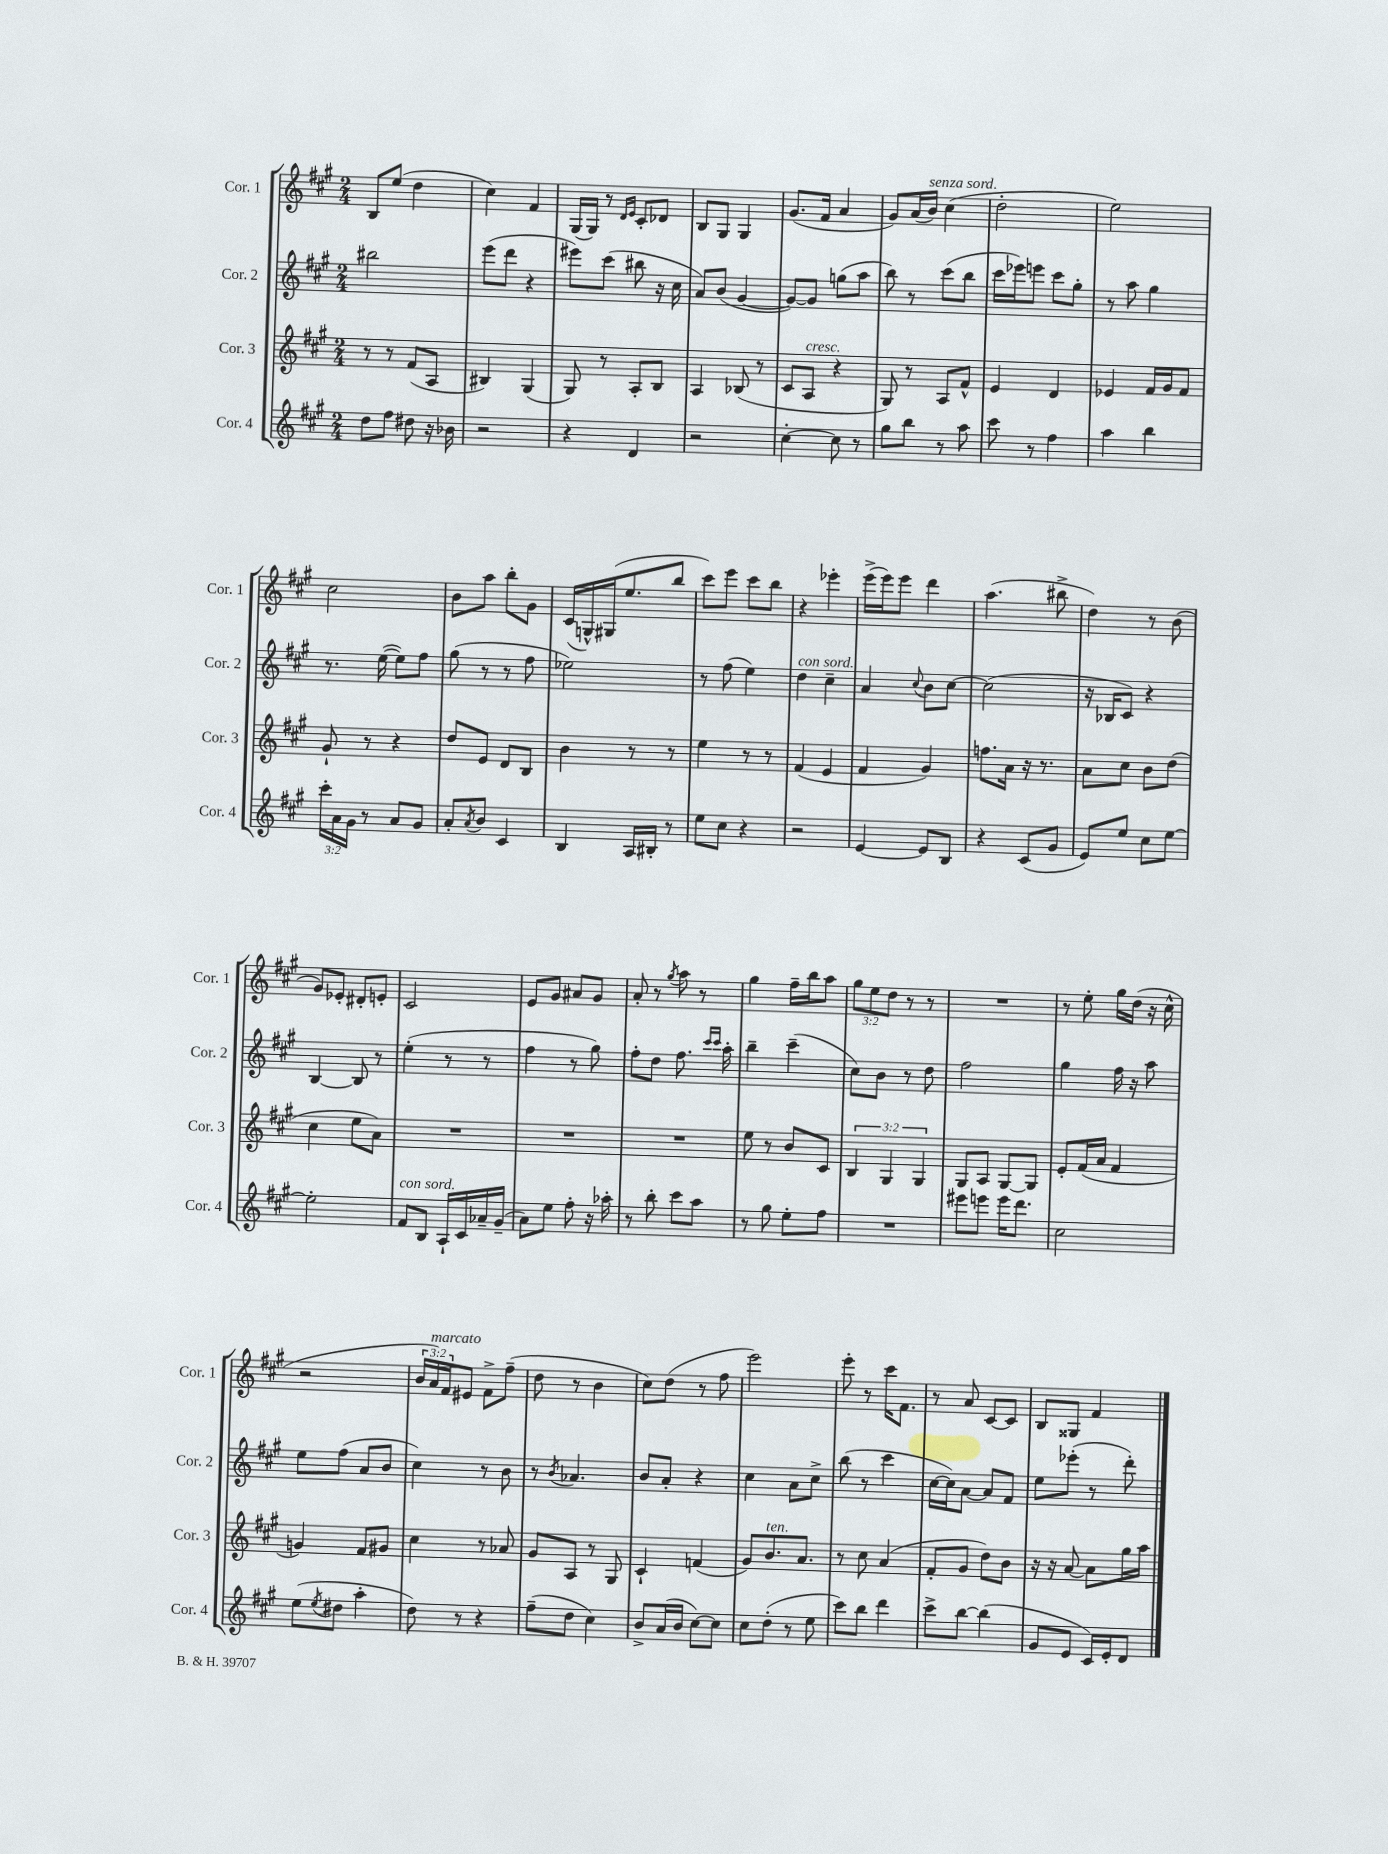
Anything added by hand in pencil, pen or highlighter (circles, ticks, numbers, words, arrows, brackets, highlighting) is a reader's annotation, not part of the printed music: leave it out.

**kern	**kern	**kern	**kern
*staff4	*staff3	*staff2	*staff1
*clefG2	*clefG2	*clefG2	*clefG2
*k[f#c#g#]	*k[f#c#g#]	*k[f#c#g#]	*k[f#c#g#]
*M2/4	*M2/4	*M2/4	*M2/4
8dd	8r	2bb#	8B
8ff#	8r	.	(8ee
8dd#	(8f#	.	4dd
16r	8A	.	.
16b-	.	.	.
=	=	=	=
2r	4B#)	(8eee	4cc#)
.	.	8ddd	.
.	(4G#	4r	4f#
=	=	=	=
4r	8G#)	8eee#)	(16G#
.	.	.	16G#)
.	8r	(8ccc#	8r
.	.	.	16qqd
.	.	.	16qqe
4d	8A'	8bb#	8c#'
.	8B	16r	8d-
.	.	16cc#	.
=	=	=	=
2r	4A	8a)	8B
.	.	(8b	8G#
.	(8B-	[4g#	4G#
.	8r	.	.
=	=	=	=
[4cc#'	8c#	8g#_)	(8.g#
.	8A	8g#]	.
.	.	.	16f#
8cc#]	4r	(8gg	4a
8r	.	8aa	.
=	=	=	=
8gg#	8G#)	8bb)	8g#)
8bb	8r	8r	(16a
.	.	.	16b)
8r	8A	(8ccc#	(4cc#
8aa	8f#^^	8bb	.
=	=	=	=
8ccc#	4e	16ccc#	2dd'
.	.	16eee-)	.
8r	.	8eee	.
4ff#	4d	8ccc#	.
.	.	8gg#'	.
=	=	=	=
4aa	4e-	8r	2ee)
.	.	8aa	.
4bb	16f#	4gg#	.
.	16g#	.	.
.	8f#	.	.
=	=	=	=
24ccc#'	8g#`	8.r	2cc#
24a	.	.	.
24g#	.	.	.
8r	8r	.	.
.	.	([16ee	.
8a	4r	8ee])	.
8g#	.	8ff#	.
=	=	=	=
8a'	8dd	(8gg#	8b
8qa	.	.	.
8b	8e	8r	8aa
4c#	8d	8r	8bb'
.	8B	8ff#	8g#
=	=	=	=
4B	4b	2ee-)	(16c#
.	.	.	16G^^)
.	.	.	(16G#
.	.	.	8.ee
16A	8r	.	.
16B#'	.	.	.
8r	8r	.	8bb
=	=	=	=
8ee	4ee	8r	8ccc#)
8cc#	.	(8ff#	8eee
4r	8r	4ee)	8ccc#
.	8r	.	8bb
=	=	=	=
2r	(4f#	4dd	4r
.	4e	4cc#~	4eee-'
=	=	=	=
[4e	4f#	4a	(16eee^
.	.	.	16eee)
.	.	.	8eee
.	.	8qqcc#	.
8e]	4g#)	8b	4ddd
8B	.	[8cc#	.
=	=	=	=
4r	8.ff	(2cc#]	(4.aa
.	16a	.	.
(8c#	16r	.	.
.	8.r	.	.
8g#	.	.	8bb#^
=	=	=	=
8e)	8a	16r	4dd)
.	.	16B-	.
8ee	8cc#	8c#)	.
8cc#	8b	4r	8r
[8ee	(8dd	.	(8b
=	=	=	=
2ee']	4cc#	[4B	8g#)
.	.	.	8e-'
.	8ee	8B]	8d#'
.	8a)	8r	8e'
=	=	=	=
8f#	2r	(4ee'	2c#
8B	.	.	.
16A`	.	8r	.
16c#	.	.	.
16a-~	.	8r	.
(16g#~	.	.	.
=	=	=	=
8a)	2r	4ff#	8e
8ee	.	.	8g#
8ff#'	.	8r	8a#
16r	.	8gg#)	8g#
16aa-'	.	.	.
=	=	=	=
8r	2r	8ff#'	8a'
8bb'	.	8dd	8r
.	.	.	8qgg#
8ccc#	.	8.ff#	8aa
8aa	.	.	8r
.	.	16qqccc#	.
.	.	16qqccc#	.
.	.	16aa'	.
=	=	=	=
8r	8ee	4bb~	4gg#
8gg#	8r	.	.
8ee'	8b	(4ccc#~	16ff#~
.	.	.	16bb
8ff#	8c#	.	8aa
=	=	=	=
2r	6B	8cc#)	12gg#
.	.	.	12ee
.	.	8b	.
.	6G#	.	12dd
.	.	8r	8r
.	6G#	.	.
.	.	8dd	8r
=	=	=	=
8eee#	8G#	2ff#	2r
8eee	8A	.	.
16eee	[8G#	.	.
8.ddd	.	.	.
.	8G#]	.	.
=	=	=	=
2cc#	8e'	4gg#	8r
.	(16f#	.	8ee'
.	16a	.	.
.	4f#	16ff#	16gg#
.	.	16r	(16dd
.	.	8aa	16r
.	.	.	16cc#^^
=	=	=	=
(8ee	4g)	8ee	2r
8qee	.	.	.
8dd#	.	(8ff#	.
4aa'	8f#	8a	.
.	8g#	8b	.
=	=	=	=
8dd)	4cc#	4cc#)	24b
.	.	.	24a)
.	.	.	24f#
8r	.	.	8e#
4r	8r	8r	8f#^
.	8a-	8b	(8ff#~
=	=	=	=
(8ff#~	8g#	8r	8dd
.	.	8qb	.
8dd	8A	4.a-	8r
4cc#)	8r	.	4b
.	8G#	.	.
=	=	=	=
8b^	4c#`	8b	8cc#)
(16a	.	8a'	(8dd
16b	.	.	.
[8cc#)	(4f	4r	8r
8cc#]	.	.	8ff#
=	=	=	=
8cc#	8g#)	4cc#	2eee)
(8dd'	8.b	.	.
8r	.	8a	.
.	8.a	.	.
8ee	.	8cc#^	.
=	=	=	=
8ccc#)	8r	(8bb	8eee'
8bb	8cc#	8r	8r
4ddd	(4a	4ccc#	16ccc#
.	.	.	8.f#
=	=	=	=
8ccc#^	8f#'	[16cc#	8r
.	.	16cc#])	.
[8bb	8g#	[8a	8a
(4bb]	8dd)	8a]	[8c#
.	8b	8f#	8c#]
=	=	=	=
8g#	16r	8ee	8B
.	16r	.	.
8e	[8a	(8eee-'	8G##
16c#)	8a]	8r	4f#
16e'	.	.	.
8d	16gg#	8ddd')	.
.	16aa	.	.
==	==	==	==
*-	*-	*-	*-
